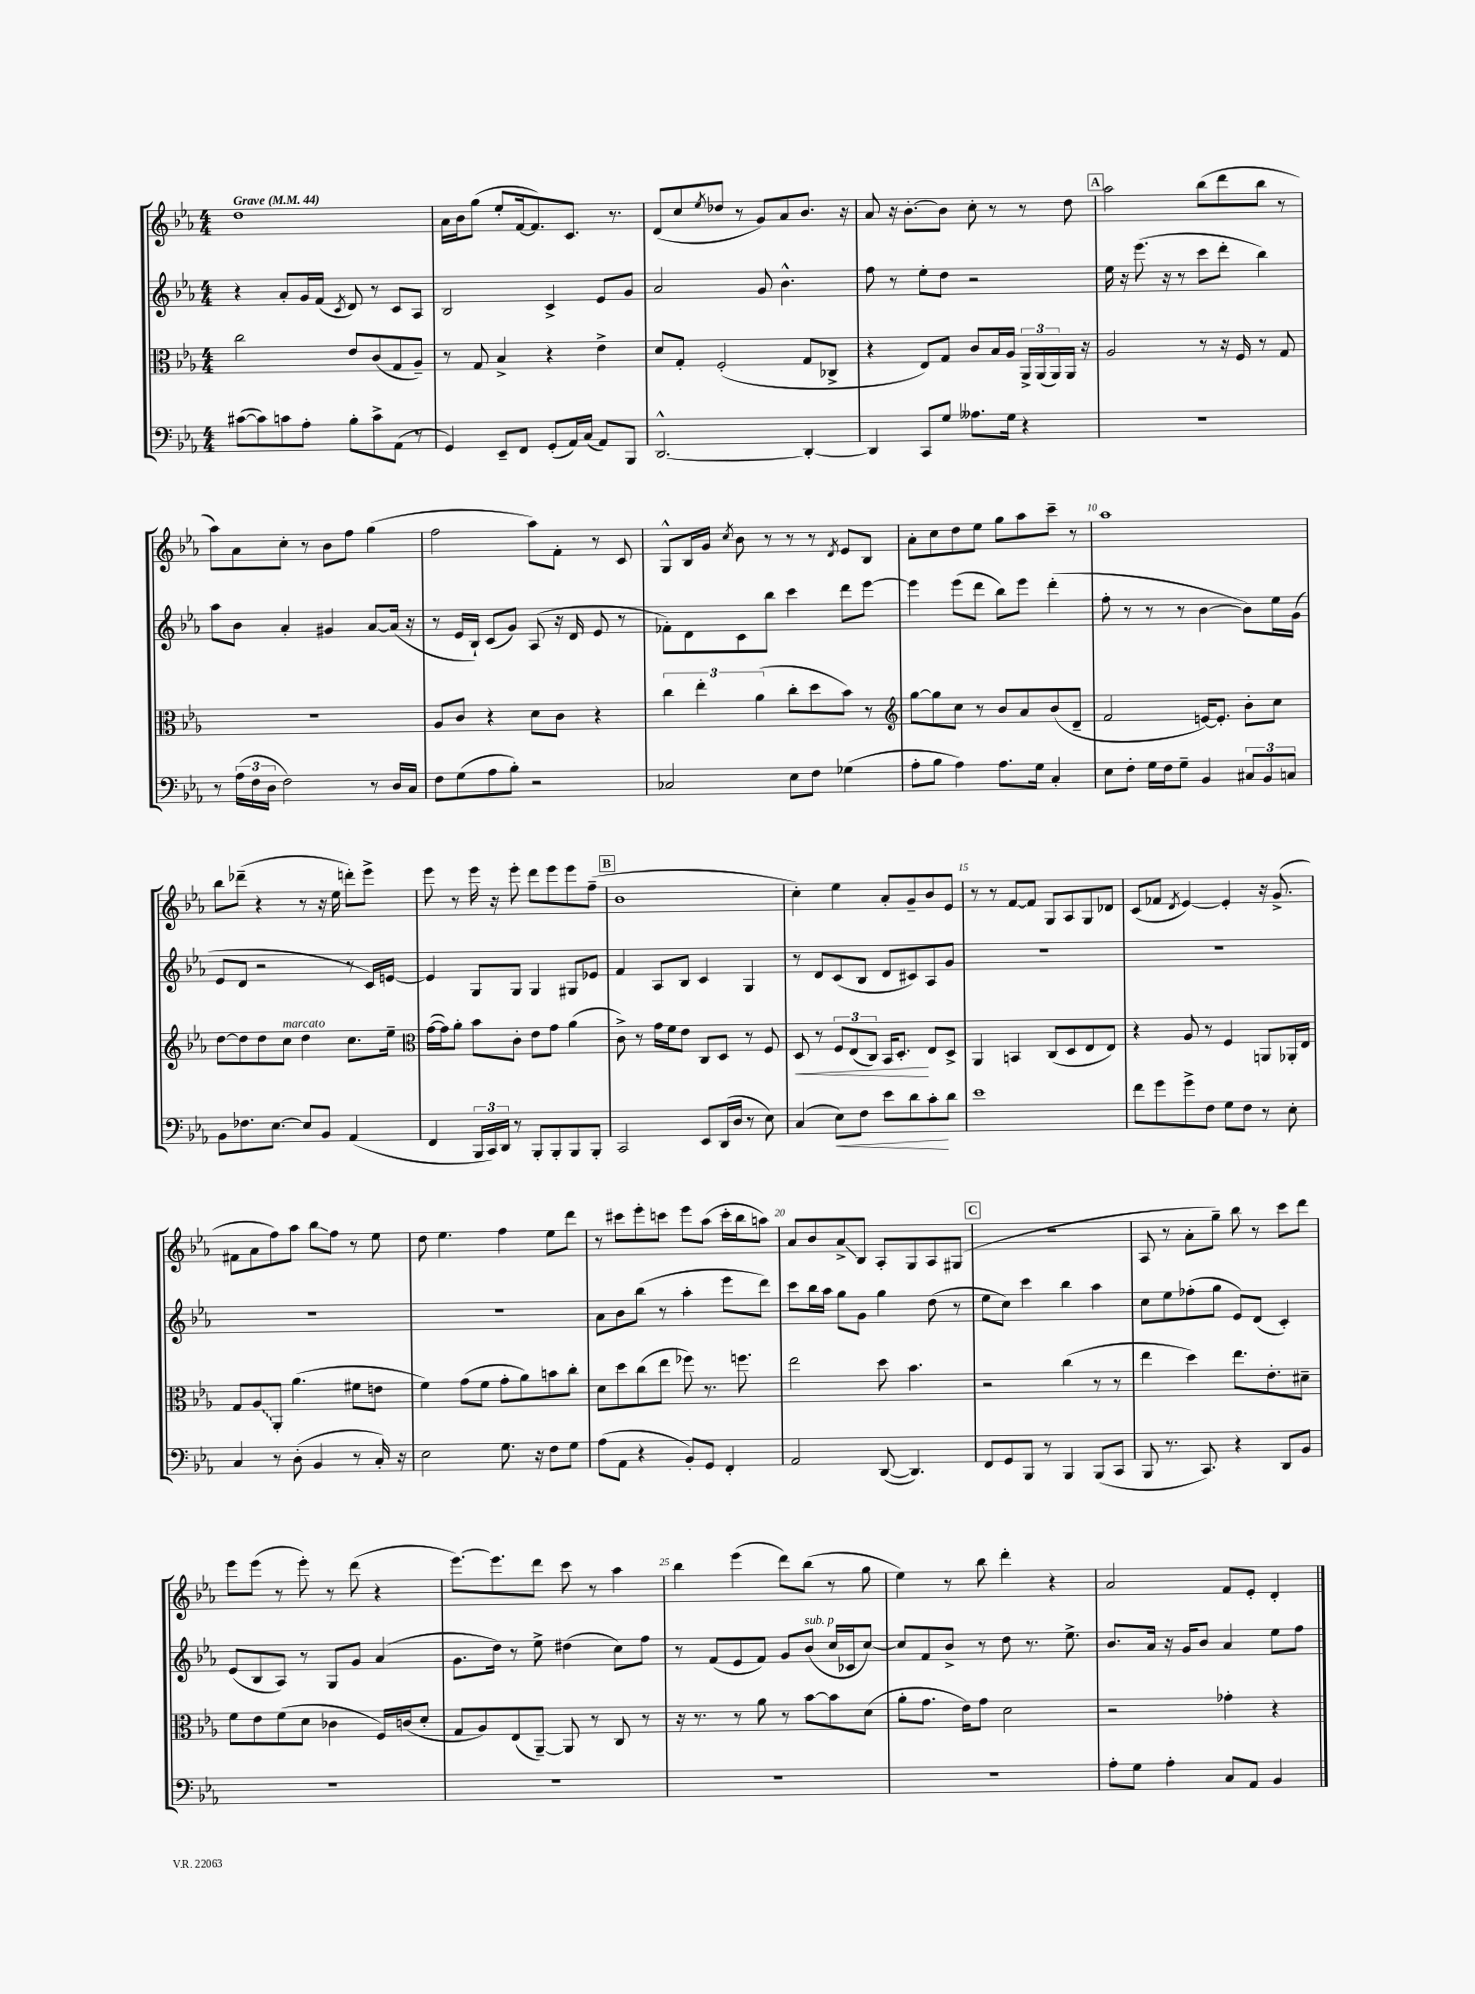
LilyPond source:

<<
\new StaffGroup <<
\new Staff = "s0" {
    \clef treble \key ees \major \numericTimeSignature \time 4/4 \tempo "Grave" 4 = 44
    d''1 |
    aes'16 bes'16 g''8( ees''8-. f'16~ f'8.) c'8. r8. |
    d'8( c''8 \acciaccatura { ees''8 } des''8 r8 g'8) aes'8 bes'8. r16 |
    aes'8 r16 bes'8.~-. bes'8 c''8-. r8 r8 d''8 |
    \mark \markup { \box "A" } aes''2 bes''8( d'''8 bes''8 r8 |
    aes''8) aes'8 c''8-. r8 bes'8 f''8 g''4( |
    f''2 aes''8) f'8-. r8 c'8 |
    g8-^ bes16 g'16 \acciaccatura { c''8 } bes'8 r8 r8 r8 \acciaccatura { d'8 } ees'8 bes8 |
    aes'8-. c''8 d''8 ees''8 g''8 aes''8 c'''8-- r8 |
    aes''1 |
    bes''8 des'''8--( r4 r8 r16 ees''16 d'''8-.) ees'''8-> |
    ees'''8 r8 ees'''16 r16 ees'''8-. d'''8 ees'''8 ees'''8 f''8--( |
    \mark \markup { \box "B" } bes'1 |
    c''4-.) ees''4 aes'8-. g'8-- bes'8 ees'8 |
    r8 r8 f'8~ f'8 g8 aes8 g8 des'8 |
    c'8( fes'8 \acciaccatura { d'8 } ees'4~) ees'4-. r16 g'8.->( |
    fis'8 aes'8 f''8) aes''8 bes''8\glissando f''8 r8 ees''8 |
    d''8 ees''4. f''4 ees''8 d'''8 |
    r8 cis'''8 ees'''8-. c'''8 ees'''8 aes''8( c'''16-. bes''16 a''8) |
    aes'8 bes'8 aes'8->\glissando bes8 aes8-. g8 aes8 gis8( |
    \mark \markup { \box "C" } r1 |
    aes8 r8 aes'8-. g''8--) bes''8 r8 c'''8 d'''8 |
    ees'''8 ees'''8( r8 ees'''8-.) r8 d'''8( r4 |
    ees'''8.~) ees'''8. d'''8 c'''8 r8 aes''4 |
    bes''4 ees'''4( d'''8) bes''8( r8 g''8 |
    ees''4) r8 bes''8 d'''4-. r4 |
    aes'2 f'8 ees'8-. d'4-. \bar "|." |
}
\new Staff = "s1" {
    \clef treble \key ees \major \numericTimeSignature \time 4/4
    r4 aes'8-. g'16 f'16( \acciaccatura { c'8 } d'8) r8 c'8 aes8 |
    bes2 c'4-> ees'8 g'8 |
    aes'2 g'8 bes'4.-^ |
    f''8 r8 ees''8-. d''8 r2 |
    \mark \markup { \box "A" } ees''16 r16 ees'''8.( r16 r8 c'''8 d'''8-. bes''4) |
    aes''8 bes'8 aes'4-. gis'4 aes'8~ aes'16( r16 |
    r8 ees'16 bes16-!) c'8( g'8) aes8( r16 d'16 ees'8 r8 |
    fes'8-.) d'8 c'8 bes''8 c'''4 d'''8 ees'''8~ |
    ees'''4 ees'''8( d'''8 bes''8) ees'''8 d'''4-.( |
    f''8-. r8 r8 r8 bes'4~ bes'8) ees''16 g'16( |
    ees'8 d'8 r2 r8 c'16) e'16~ |
    e'4 g8 g8 g4 gis8 ees'8 |
    \mark \markup { \box "B" } f'4 aes8 bes8 c'4 g4 |
    r8 d'8 c'8( bes8 d'8 cis'8) aes8 g'8 |
    R1 |
    R1 |
    R1 |
    R1 |
    aes'8 bes'8 bes''8( r8 aes''4-. ees'''8 d'''8) |
    c'''8 bes''16 aes''16 g''8 g'8 g''4 d''8( r8 |
    \mark \markup { \box "C" } ees''8 c''8) c'''4 bes''4 aes''4 |
    c''8 ees''8 fes''8-.( g''8 ees'8) d'8( c'4-.) |
    ees'8( bes8 aes8) r8 g8 g'8 aes'4( |
    g'8. d''16) r8 ees''8-> dis''4( c''8) f''8 |
    r8 f'8( ees'8 f'8) g'8 bes'8^\markup { \italic "sub. p" }( c''16 ces'16 c''8~) |
    c''8 f'8 bes'8-> r8 d''8 r8. ees''8.-> |
    bes'8. aes'16 r16 g'16 bes'8 aes'4 ees''8 f''8 \bar "|." |
}
\new Staff = "s2" {
    \clef alto \key ees \major \numericTimeSignature \time 4/4
    c''2 ees'8 c'8( g8 aes8--) |
    r8 g8 bes4-> r4 ees'4-> |
    d'8 g8-. f2-.( g8 ces8-> |
    r4 ees8) g8 c'8 bes16 aes16 \tuplet 3/2 { aes,16-> aes,16( aes,16) } aes,16 r16 |
    \mark \markup { \box "A" } aes2 r8 r16 f16 r8 g8 |
    r1 |
    aes8 c'8 r4 d'8 c'8 r4 |
    \tuplet 3/2 { c''4 ees''4-. aes'4( } c''8-. d''8 bes'8) r8 |
    \clef treble g''8~ g''8 c''8 r8 bes'8 aes'8 bes'8( d'8-- |
    f'2 e'16~) e'8.-. bes'8-. c''8 |
    d''8~ d''8 d''8 c''8^\markup { \italic "marcato" } d''4 c''8. ees''16-- |
    \clef alto g'16~( g'16) aes'8-. bes'8 c'8-. ees'8 g'8 aes'4( |
    \mark \markup { \box "B" } c'8->) r8 g'16 f'16 ees'8 c8 d8 r8 f8 |
    d8\< r8 \tuplet 3/2 { f8 ees8( c8) } bes,16 d8.-.\! ees8 d8-> |
    aes,4 b,4 c8( d8 ees8 ees8) |
    r4 aes8 r8 f4 a,8 aes,16-. ees16 |
    g8 \once \override Glissando.style = #'zigzag aes8\glissando aes,8-. aes'4.( fis'8 e'8 |
    f'4) g'8( f'8 g'8-. aes'8) b'8 c''8-. |
    d'8 d''8 c''8( ees''8 fes''8) r8. f''8. |
    ees''2 d''8 bes'4. |
    \mark \markup { \box "C" } r2 c''4( r8 r8 |
    ees''4 d''4) ees''8. ees'8.-. dis'8-- |
    f'8 ees'8 f'8( d'8 ces'4 f16) c'16( d'8-. |
    g8 aes8) ees8( aes,8~--) aes,8 r8 c8 r8 |
    r16 r8. r8 aes'8 r8 bes'8~ bes'8 d'8( |
    aes'8-. g'8. ees'16) g'8 d'2 |
    r2 ges'4-. r4 \bar "|." |
}
\new Staff = "s3" {
    \clef bass \key ees \major \numericTimeSignature \time 4/4
    cis'8~( cis'8) c'8 aes8-. bes8-. c'8-> aes,8( r8 |
    g,4) ees,8-- f,8 g,8-.( aes,16) c16( aes,8) bes,,8 |
    d,2.~-^ d,4~-. |
    d,4 c,8 g8 aeses8. g16 r4 |
    \mark \markup { \box "A" } r1 |
    r8 \tuplet 3/2 { aes16( f16 d16 } f2) r8 d16 c16 |
    f8 g8( aes8 bes8-.) r2 |
    ces2 ees8 f8 ges4( |
    aes8-. bes8 aes4) aes8. g16 c4-. |
    ees8 f8-. g16 f16 g8-- bes,4 \tuplet 3/2 { cis8 bes,8 c8 } |
    bes,8 fes8. ees8.~ ees8 bes,8 aes,4( |
    f,4 \tuplet 3/2 { bes,,16 c,16) d,16 } r8 bes,,8-. bes,,8-. bes,,8 bes,,8-. |
    \mark \markup { \box "B" } c,2 ees,8 d,16( d16 r8 ees8) |
    c4( ees8\<) f8 ees'8 d'8 c'8-.\! d'8 |
    ees'1 |
    f'8 g'8 g'8-> f8 g8 f8 r8 ees8-. |
    c4 r8 d8-.( bes,4 r8 c16-.) r16 |
    ees2 g8. r16 f8 g8 |
    aes8( aes,8 r4 bes,8-.) g,8 f,4-. |
    aes,2 d,8~( d,4.) |
    \mark \markup { \box "C" } f,8 g,8 bes,,8 r8 bes,,4 bes,,8( c,8 |
    bes,,8 r8. c,8.) r4 d,8 bes,8 |
    R1 |
    R1 |
    R1 |
    R1 |
    aes8-. g8 aes4-. c8 aes,8 bes,4 \bar "|." |
}
>>
>>
\layout { \context { \Score \override BarNumber.break-visibility = ##(#f #t #t) barNumberVisibility = #(every-nth-bar-number-visible 5) } }
